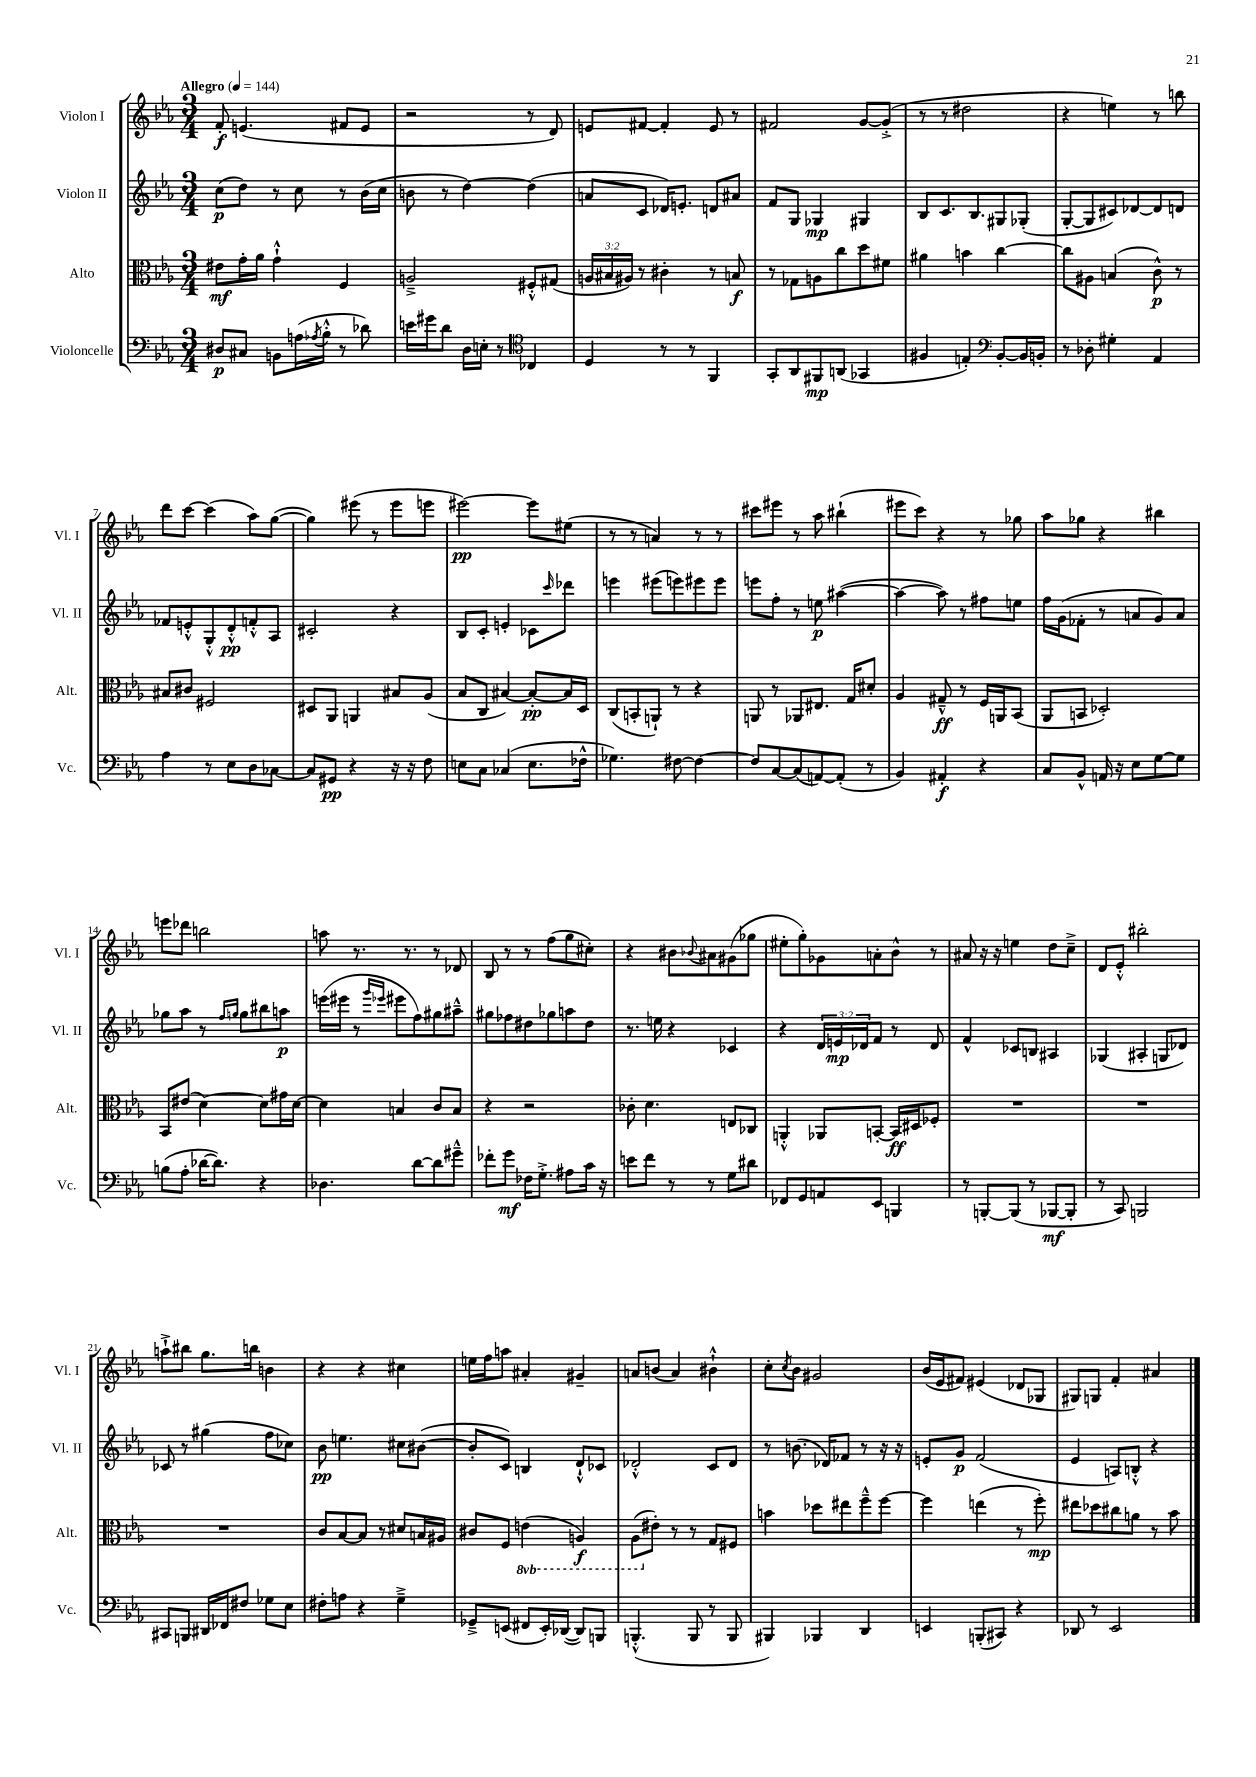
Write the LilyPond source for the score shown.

<<
\new StaffGroup <<
\new Staff = "s0" \with { instrumentName = "Violon I" shortInstrumentName = "Vl. I" } {
    \clef treble \key ees \major \numericTimeSignature \time 3/4 \tempo "Allegro" 4 = 144
    f'8-.\f e'4.( fis'8 e'8 |
    r2 r8 d'8) |
    e'8 fis'8~ fis'4-. e'8 r8 |
    fis'2 g'8~ g'8-.->( |
    r8 r8 dis''2 |
    r4 e''4) r8 b''8 |
    d'''8 c'''8~ c'''4( aes''8) g''8~( |
    g''4) eis'''8( r8 eis'''8 e'''8 |
    eis'''2~\pp) eis'''8 eis''8( |
    r8 r8 a'4) r8 r8 |
    cis'''8 eis'''8 r8 aes''8 bis''4-!( |
    eis'''8 c'''8) r4 r8 ges''8 |
    aes''8 ges''8 r4 bis''4 |
    e'''8 des'''8 b''2 |
    a''8 r8. r8. r8 des'8 |
    bes8 r8 r8 f''8( g''8 cis''8-.) |
    r4 bis'8 \appoggiatura { bes'8 } ais'8 gis'8( ges''8 |
    eis''8-. g''8-.) ges'8 a'8-. bes'8-^ r8 |
    ais'8 r16 r16 e''4 d''8 c''8---> |
    d'8 ees'8-.-^ bis''2-. |
    a''8-!-> bis''8 g''8. b''16 b'4 |
    r4 r4 cis''4 |
    e''16 f''16 a''8 ais'4-. gis'4-- |
    a'8 b'8( a'4) bis'4-!-^ |
    c''8-. \acciaccatura { c''8 } bes'8 gis'2 |
    bes'16( ees'16 fis'8) eis'4( des'8 ges8 |
    gis8) g8 f'4-. ais'4 \bar "|." |
}
\new Staff = "s1" \with { instrumentName = "Violon II" shortInstrumentName = "Vl. II" } {
    \clef treble \key ees \major \numericTimeSignature \time 3/4 \override Staff.TupletNumber.text = #tuplet-number::calc-fraction-text
    c''8\p( d''8) r8 c''8 r8 bes'16( c''16 |
    b'8 r8 d''4~) d''4( |
    a'8 c'8 des'16) e'8.-. d'8 ais'8 |
    f'8 g8 ges4\mp gis4 |
    bes8 c'8. bes8. gis8 ges8-.( |
    g8~-. g8 cis'8) des'8~ des'8 d'8 |
    fes'8 e'8-.-^ g8-.-^ d'8-.-^\pp f'8-.-^ aes8 |
    cis'2-. r4 |
    bes8 c'8-. e'4-. ces'8 \grace { c'''16 } des'''8 |
    e'''4 eis'''8( e'''8) eis'''8 eis'''8 |
    e'''8 f''8-. r8 e''8\p ais''4~( |
    ais''4~ ais''8) r8 fis''8 e''8 |
    f''16 g'16( fes'8-. r8 a'8 g'8) a'8 |
    ges''8 aes''8 r8 \grace { f''16 g''16 } g''8 bis''8 a''8\p |
    e'''16( eis'''16 r8 \grace { g'''16 ees'''16 } eis'''8 f''8) gis''8 ais''8---^ |
    gis''8 fes''8 dis''8 ges''8 a''8 dis''8 |
    r8. e''16 r4 ces'4 |
    r4 \tuplet 3/2 { d'16 e'16\mp des'16 } f'8 r8 des'8 |
    f'4-^ ces'8 b8 ais4 |
    ges4( ais4-. g8 des'8) |
    ces'8 r8 gis''4( f''8 ces''8) |
    bes'8\pp e''4. cis''8 bis'8~( |
    bis'8-. c'8) b4 d'8-!-^ ces'8 |
    des'2-.-^ c'8 des'8 |
    r8 b'8.( des'16) fes'8 r8 r16 r16 |
    e'8-. g'8\p f'2( |
    ees'4 a8) b8-.-^ r4 \bar "|." |
}
\new Staff = "s2" \with { instrumentName = "Alto" shortInstrumentName = "Alt." } {
    \clef alto \key ees \major \numericTimeSignature \time 3/4 \override Staff.TupletNumber.text = #tuplet-number::calc-fraction-text \set Staff.ottavationMarkups = #ottavation-simple-ordinals
    eis'8\mf g'16-. aes'16 g'4-!-^ f4 |
    a2---> fis8-.-^ gis8( |
    \tuplet 3/2 { a16 bis16 ais16) } r8 cis'4-. r8 b8\f |
    r8 ges8 a8 c''8 d''8 fis'8 |
    ais'4 b'4 c''4~ |
    c''8 ais8 b4( c'8-^\p) r8 |
    bis8 cis'8 fis2 |
    dis8 aes,8 a,4 bis8 aes8( |
    bes8 c8 bis4~) bis8~-.\pp bis16 d16 |
    c8( b,8-. a,8-!) r8 r4 |
    a,8 r8 aes,8 eis8. g16 dis'8-. |
    aes4 gis8---^\ff r8 f16 a,16 bes,8( |
    aes,8 b,8 des2-.) |
    bes,8 eis'8( d'4~) d'8 gis'16 d'16~ |
    d'4 b4 c'8 b8 |
    r4 r2 |
    ces'8-. d'4. e8 ces8 |
    a,4-.-^ aes,8 b,8~-. b,16\ff dis16 fes8-. |
    R2. |
    R2. |
    R2. |
    c'8 bes8~ bes8 r8 dis'8 b16 ais16 |
    cis'8 f8 \ottava #-1 e4( a,4\f) |
    aes,8( \ottava #0 eis'8-.) r8 r8 g8 fis8 |
    b'4 des''8 eis''8 f''8---^ f''8~ |
    f''4 e''4( r8 f''8-.\mp) |
    eis''8 des''8 cis''8 a'8 r8 bes'8 \bar "|." |
}
\new Staff = "s3" \with { instrumentName = "Violoncelle" shortInstrumentName = "Vc." } {
    \clef bass \key ees \major \numericTimeSignature \time 3/4
    dis8\p cis8 b,8 a16( \acciaccatura { aes8 } bes16-.-^ r8 des'8) |
    e'16 gis'16 d'8 d16 e16-. r8 \clef tenor ces4 |
    d4 r8 r8 f,4 |
    g,8-. aes,8 fis,8\mp a,8( ges,4 |
    fis4 e4-.) \clef bass bes,8~-. bes,16 b,16-. |
    r8 des8-. gis4-. aes,4 |
    aes4 r8 ees8 d8 ces8~ |
    ces8 gis,8\pp r4 r16 r16 f8 |
    e8 c8 ces4( e8. fes16-^ |
    ges4.) fis8~ fis4~ |
    fis8 c8~ c8( a,8~) a,8-.( r8 |
    bes,4) ais,4-.\f r4 |
    c8 bes,8-^ a,16 r16 ees8 g8~ g8 |
    b8( aes8-. des'16~ des'8.) r4 |
    des4. d'8~ d'8 gis'8---^ |
    fes'8-. g'8\mf fes16 g8.-.-> ais8 c'16 r16 |
    e'8 f'8 r8 r8 g8 dis'8 |
    fes,8 g,8 a,8 ees,8 b,,4 |
    r8 b,,8~-. b,,8( r8 bes,,8~\mf bes,,8-. |
    r8 c,8) b,,2 |
    cis,8 b,,8 dis,16 fes,16 fis8 ges8 ees8 |
    fis8-. a8 r4 g4---> |
    ges,8---> e,8( fis,8 e,16-.) des,16~( des,8) b,,8 |
    b,,4.-.-^( b,,8 r8 b,,8 |
    bis,,4) bes,,4 d,4 |
    e,4 b,,8-.( cis,8) r4 |
    des,8 r8 ees,2 \bar "|." |
}
>>
>>
